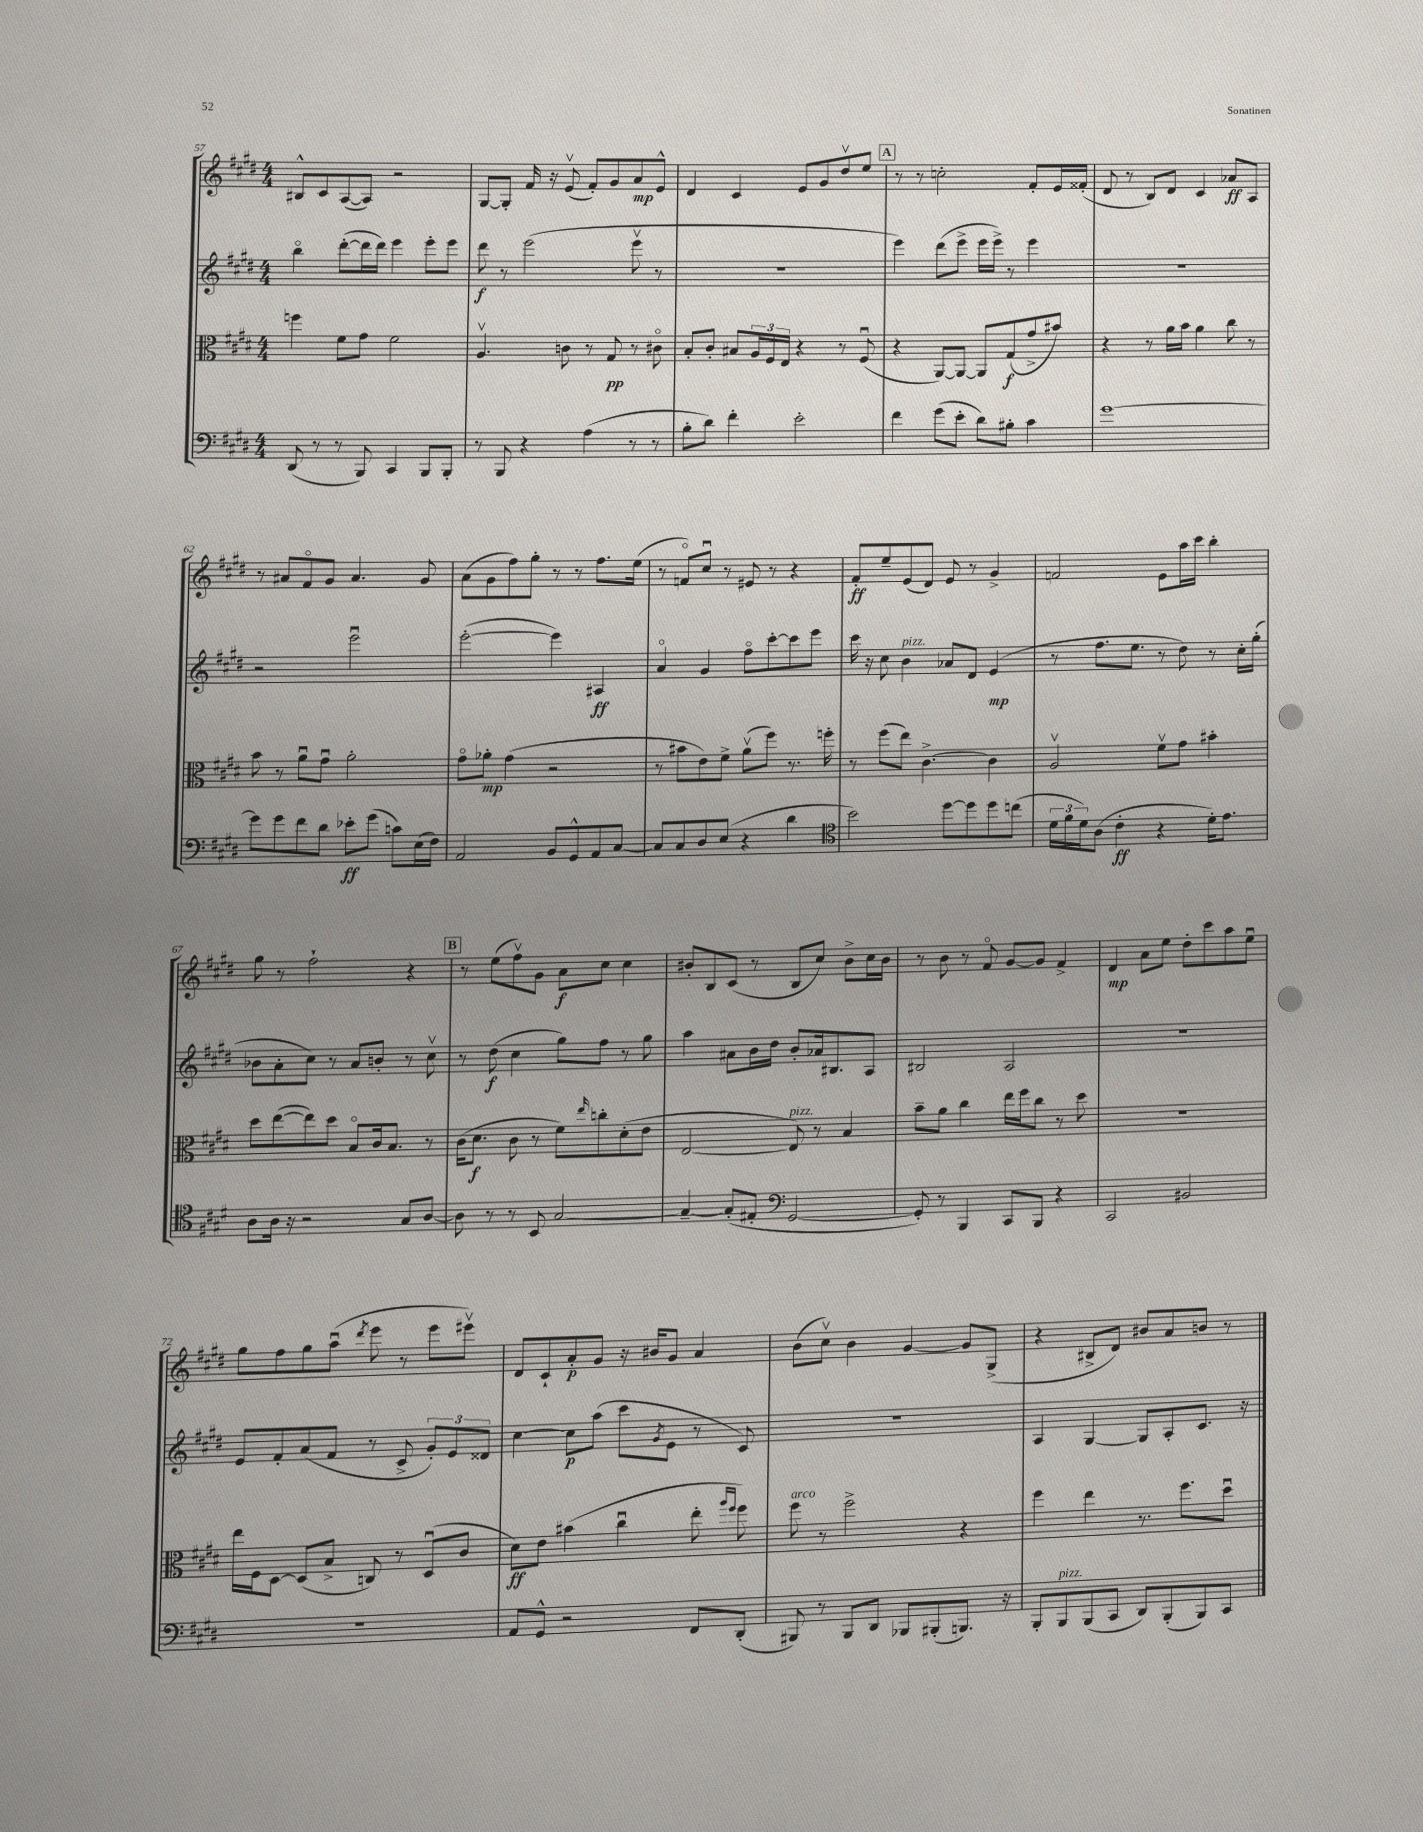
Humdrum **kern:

**kern	**kern	**kern	**kern
*staff4	*staff3	*staff2	*staff1
*clefF4	*clefC3	*clefG2	*clefG2
*k[f#c#g#d#]	*k[f#c#g#d#]	*k[f#c#g#d#]	*k[f#c#g#d#]
*M4/4	*M4/4	*M4/4	*M4/4
(8DD#	4ff	4bbo	8B#^^
8r	.	.	8c#
8r	8f#	([8ddd#'	([8A
8BBB)	8g#	16ddd#]	8A])
.	.	16ddd#)	.
4CC#	2f#	4eee	2r
8BBB	.	8eee'	.
8BBB'	.	8eee	.
=	=	=	=
8r	4.Av	8ddd#	[8G#
8BBB	.	8r	8G#']
4r	.	(2eee	16f#
.	.	.	16r
.	8c	.	(8ev
(4A	8r	.	8f#')
.	8G#	.	8g#
8r	8r	8eeev	8a
8r	8c#o	8r	8e^^
=	=	=	=
8B'	8B'	1r	4d#
8d#)	8c#'	.	.
4f#'	8B#	.	4c#
.	24A	.	.
.	24F#	.	.
.	24E	.	.
2e'	4r	.	8e
.	.	.	8g#
.	8r	.	8dd#v
.	(8F#u	.	8ee
=	=	=	=
4f#	4r	4eee)	8r
.	.	.	8r
(8g#	[8AA)	(8ddd#	2cc'
8e'	8AA_	8eee^	.
8d#)	8AA]	16eee	.
.	.	16eee^)	.
8B#'	(8G#	8r	.
4c#	8g#^	4eee	8f#'
.	8b#)	.	16e
.	.	.	(16f##'
=	=	=	=
[1g#	4r	1r	8d#
.	.	.	8r
.	8r	.	8B)
.	16a	.	8d#
.	16b	.	.
.	4a	.	4c#
.	8cc#	.	8a-
.	8r	.	8A
=	=	=	=
8g#]	8b	2r	8r
8g#	8r	.	8a#
8f#	8au	.	8f#o
8d#	8g#u	.	8g#
8e-'	2a'	2eeeu	4.a#
(8g#	.	.	.
8c)	.	.	.
(16E	.	.	8g#
16F#)	.	.	.
=	=	=	=
2AA	8g#o	([2eee'	(8a
.	8a-'	.	8g#
.	(4g#	.	8ff#)
.	.	.	8gg#'
8BB	2r	4eee])	8r
8GG#^^	.	.	8r
8AA	.	4A#	8.ff#
[8C#	.	.	.
.	.	.	(16ee
=	=	=	=
8C#]	8r	4ao	8r
8C#	8b#	.	8fo)
8D#	8e)	4g#	8cc#u
(8E	8f#^	.	8r
4r	(8av	8ff#o	8e#
.	8ff#)	[8ccc#'	8r
4d#	8.r	8ccc#]	4r
.	.	8eee	.
.	16ff'	.	.
=	=	=	=
*clefC4	*	*	*
2b)	8r	16ccc#	8f#'
.	.	16r	.
.	(8ff#	8cc#	8ee~
.	8ee)	4b	(8e
.	[4.c#^	.	8d#)
[8dd#	.	8a-	8e
8dd#]	.	8d#	8r
8dd#	4c#]	(4e	4g#^
(8cc	.	.	.
=	=	=	=
24d#	2Av	8r	2f
24f#	.	.	.
24d#)	.	.	.
(8A	.	8.ff#	.
4c#'	.	.	.
.	.	8.ee	.
4r	8f#v	8r	8e
.	8g#	8dd#)	16aa
.	.	.	16ccc#
16d#')	4b#'	8r	4bb'
8.e	.	.	.
.	.	16cc#'	.
.	.	(16gg#'	.
=	=	=	=
8A	8dd#	8b-	8gg#
16A	([8ee	8a'	8r
16r	.	.	.
2r	8ee])	8cc#)	2ff#`
.	8dd#	8r	.
.	8Bo	8a	.
.	16c#	8b'	.
.	8.B	.	.
8G#	.	8r	4r
[8A	8r	8cc#v	.
=	=	=	=
8A]	(16c#	8r	8r
.	8.d#	.	.
8r	.	(8dd#	(8ee
8r	8c#	4cc#	8ff#v)
8BB	8r	.	8g#
[2G#	8f#)	8gg#)	8a
.	16qqee	.	.
.	8cc'	8ff#	8cc#
.	(8d#'	8r	4cc#
.	8e	8gg#	.
=	=	=	=
4G#~_	[2E	4aa	8b#'
.	.	.	8B
(8G#']	.	8a#	(8c#
8E#'	.	16b	8r
.	.	16dd#	.
*clefF4	*	*	*
[2GG#	8E])	8b'	8B
.	8r	16a-	8cc#)
.	.	8.B#	.
.	4B	.	8b#^
.	.	8A	16cc#
.	.	.	16b#
=	=	=	=
8GG#'])	8b~	2B#	8r
8r	8a	.	8b
4BBB	4cc#	.	8r
.	.	.	8f#o
8CC#	16ee	2A	[8g#
.	16ff#	.	.
8BBB	8cc#	.	8g#]
4r	8r	.	4f#^
.	8dd#	.	.
=	=	=	=
2CC#	1r	1r	4d#
.	.	.	8a
.	.	.	8ee
2BB#	.	.	8dd#'
.	.	.	8ccc#
.	.	.	8aa
.	.	.	8eeu
=	=	=	=
1r	16ee	8e	8gg#
.	16F#	.	.
.	[8D#	8f#'	8ff#
.	(8D#]	(8a	8gg#
.	8B^	8f#	(8aau
.	.	.	8qddd#
.	8C)	8r	8eee
.	8r	8c#^	8r
.	(8D#u	12g#')	8eee
.	.	12e	.
.	8c#	.	8eee#v)
.	.	12d##	.
=	=	=	=
8AA	8d#)	[4cc#	8d#
8GG#^^	8e	.	8c#`
2r	(4b#	8cc#]	8a'
.	.	(8aa	8g#
.	4cc#u	8ccc#	16r
.	.	.	16b#
.	.	8qg#	.
.	.	8e	8g#
8FF#	8ee'	8r	4a
.	16qqaa	.	.
.	16qqff#	.	.
(8DD#'	8ff#)	8c#)	.
=	=	=	=
8BBB#)	8ff#	1r	(8b
8r	8r	.	8cc#v)
8BBB#	2ff#^	.	4b
8DD#	.	.	.
8BBB-	.	.	[4g#
(8BBB#'	.	.	.
8.BBB)	4r	.	8g#]
.	.	.	(8G#^
16r	.	.	.
=	=	=	=
8BBB'	4ff#	4A	4r
8BBB	.	.	.
(8BBB	4ee	[4G#	8B#^
8CC#	.	.	8d#)
8DD#)	8.r	8G#]	8b#
(8BBB'	.	8A'	8a
.	8.ff#	.	.
8BBB)	.	8.c#	8b
8CC#	8dd#u	.	8r
.	.	16r	.
==	==	==	==
*-	*-	*-	*-
